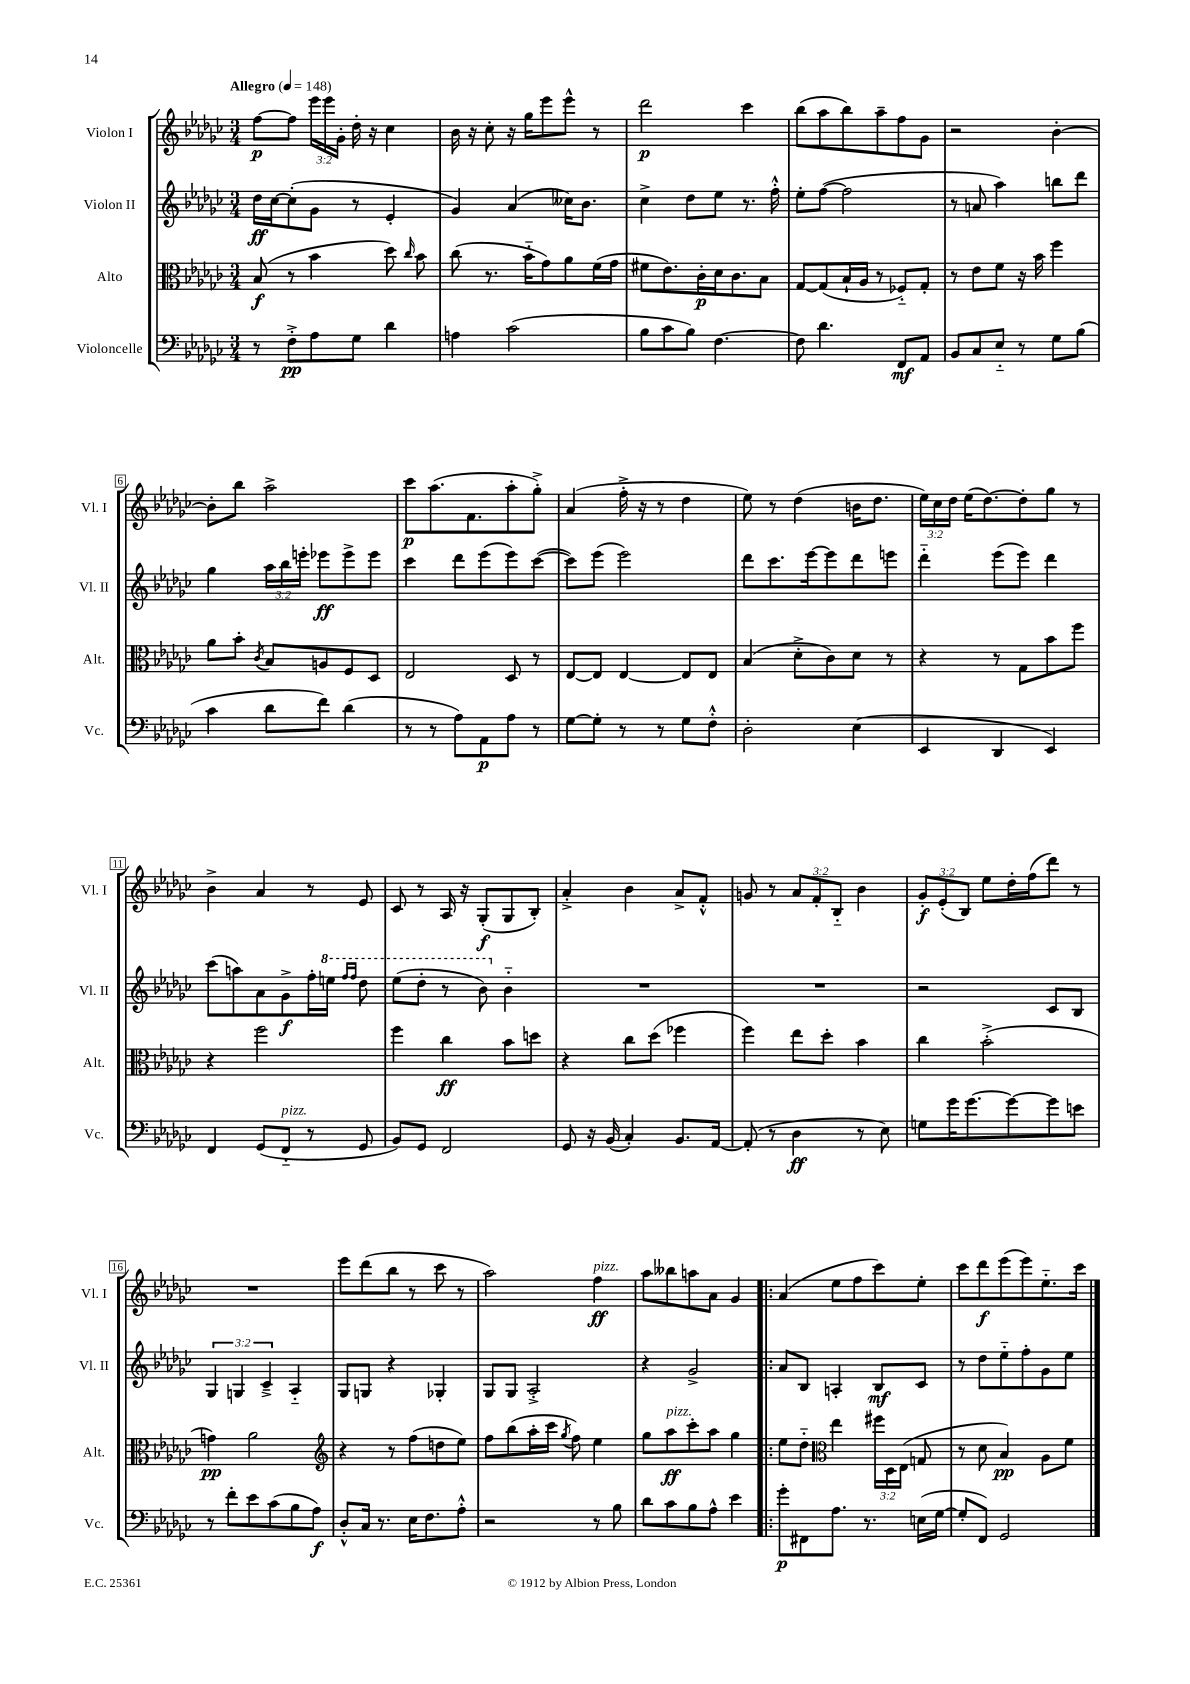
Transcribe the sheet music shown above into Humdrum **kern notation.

**kern	**kern	**kern	**kern
*staff4	*staff3	*staff2	*staff1
*clefF4	*clefC3	*clefG2	*clefG2
*k[b-e-a-d-g-c-]	*k[b-e-a-d-g-c-]	*k[b-e-a-d-g-c-]	*k[b-e-a-d-g-c-]
*M3/4	*M3/4	*M3/4	*M3/4
*MM148	*MM148	*MM148	*MM148
8r	(8B-/	16dd-\LL	[8ff\L
.	.	[16cc-\J	.
8F'^\L	8r	(8cc-'\]	8ff\]J
8A-\	4b-\	8g-\J	24eee-\LL
.	.	.	24eee-\
.	.	.	24g-'\JJ
8G-\J	.	8r	16dd-'\
.	.	.	16r
4d-\	8dd-\)	4e-'/	4cc-\
.	16qqcc-/	.	.
.	8b-\	.	.
=	=	=	=
4A\	(8cc-\	4g-/)	16b-\
.	.	.	16r
.	8.r	.	8cc-'\
(2c-\	.	(4a-/	16r
.	16b-'~\LK	.	16gg-\LK
.	8g-\)	.	8eee-\
.	8a-\	16cc--\LK)	8eee-^^\J
.	.	8.b-\J	.
.	(16f\L	.	8r
.	16g-\JJ	.	.
=	=	=	=
8B-\L	8f#\L	4cc-^\	2ddd-\
8c-\	8.e-\)	.	.
8B-\J)	.	8dd-\L	.
.	16c-'\L	.	.
[4.F\	16d-\J	8ee-\J	.
.	8.c-\	.	.
.	.	8.r	4ccc-\
.	8B-\J	.	.
.	.	16ff'^^\	.
=	=	=	=
8F\]	[8G-/L	8ee-'\L	(8bb-\L
4.d-\	(8G-/]	([8ff\J	8aa-\
.	16B-`/L	2ff\]	8bb-\)
.	16A-/JJ	.	.
.	8r	.	8aa-~\
8FF/L	8F-'~/L)	.	8ff\
8AA-/J	8G-'/J	.	8g-\J
=	=	=	=
8BB-/L	8r	8r	2r
8C-/	8e-\L	8a/	.
8E-'~/J	8f\J	4aa-\)	.
8r	16r	.	.
.	16b-\	.	.
8G-\L	4ff\	8bb\L	[4b-'\
(8B-\J	.	8ddd-\J	.
=	=	=	=
4c-\	8a-\L	4gg-\	8b-'\]L
.	8b-'\J	.	8bb-\J
.	8qc-/	.	.
8d-\L	8B-/L	24aa-\LL	2aa-^\
.	.	24bb-\	.
.	.	24eee'\JJ	.
8f\J)	8A/	8eee-\L	.
(4d-\	8F/	8eee-^\	.
.	8D-/J	8eee-\J	.
=	=	=	=
8r	2E-/	4ccc-\	8ccc-\L
8r	.	.	(8.aa-\
8A-\L)	.	8ddd-\L	.
.	.	.	8.f\
8AA-\	.	(8eee-\	.
8A-\J	8D-/	8eee-\)	8aa-'\
8r	8r	([8ccc-\J	8gg-'^\J)
=	=	=	=
[8G-\L	[8E-/L	8ccc-\]L)	(4a-/
8G-'\]J	8E-/]J	(8eee-\J	.
8r	[4E-/	2eee-\)	16ff'^\
.	.	.	16r
8r	.	.	8r
8G-\L	8E-/]L	.	4dd-\
8F'^^\J	8E-/J	.	.
=	=	=	=
2D-'\	(4B-/	8ddd-\L	8ee-\)
.	.	8.ccc-\	8r
.	8d-'^\L	.	(4dd-\
.	.	[16eee-\k	.
.	8c-\)	8eee-\]	.
(4E-\	8d-\J	8ddd-\	16b\LK
.	.	.	8.dd-\J
.	8r	8eee\J	.
=	=	=	=
4EE-/	4r	4ddd-'~\	24ee-\LL)
.	.	.	24cc-\
.	.	.	24dd-\JJ
.	.	.	(16ee-\LK
.	.	.	[8.dd-\)
4DD-/	8r	(8eee-\L	.
.	8G-\L	8eee-\J)	8dd-'\]
4EE-/)	8b-\	4ddd-\	8gg-\J
.	8ff\J	.	8r
=	=	=	=
4FF/	4r	(8ccc-\L	4b-^\
.	.	8aa\)	.
(8GG-/L	2ff\	8a-\	4a-/
8FF'~/J	.	8g-^\	.
8r	.	16ff'\L	8r
.	.	16eee\JJ	.
.	.	16qqfff/LL	.
.	.	16qqfff/JJ	.
8GG-/	.	8ddd-\	8e-/
=	=	=	=
8BB-/L)	4ff\	(8eee-\L	8c-/
8GG-/J	.	8ddd-'\J	8r
2FF/	4cc-\	8r	16A-/
.	.	.	16r
.	.	8bb-\)	(8G-'/L
.	8b-\L	4b-'~\	8G-/
.	8dd\J	.	8B-'/J)
=	=	=	=
8GG-/	4r	2.r	4a-'^/
16r	.	.	.
(16BB-/	.	.	.
4C-'/)	8cc-\L	.	4b-\
.	(8dd-\J	.	.
8.BB-/L	4ff-\	.	8a-^/L
.	.	.	8f'^^/J
[16AA-/Jk	.	.	.
=	=	=	=
(8AA-'/]	4ff\)	2.r	8g/
8r	.	.	8r
4D-\	8ee-\L	.	12a-/L
.	.	.	12f'/
.	8dd-'\J	.	.
.	.	.	12B-'~/J
8r	4b-\	.	4b-\
8E-\)	.	.	.
=	=	=	=
8G\L	4cc-\	2r	12g-'/L
.	.	.	(12e-'/
16g-\K	.	.	.
.	.	.	12B-/J)
[8.g-\	.	.	.
.	(2b-'^\	.	8ee-\L
8g-\_	.	.	16dd-'\L
.	.	.	(16ff\J
8g-\]	.	8c-/L	8ddd-\J)
8e\J	.	8B-/J	8r
=	=	=	=
8r	4g\)	6G-/	2.r
8f'\L	.	.	.
.	.	6G/	.
8e-\	2a-\	.	.
.	.	6c-~^/	.
(8c-\	.	.	.
8B-\	.	4A-'~/	.
8A-\J)	.	.	.
=	=	=	=
*	*clefG2	*	*
8D-'^^/L	4r	8G-/L	8eee-\L
16C-/Jk	.	8G/J	(8ddd-\
8.r	.	.	.
.	8r	4r	8bb-\J
16E-\LK	(8ff\L	.	8r
8.F\	.	.	.
.	8dd\	4G-'/	8ccc-\
8A-'^^\J	8ee-\J)	.	8r
=	=	=	=
2r	8ff\L	8G-/L	2aa-\)
.	(8bb-\	8G-/J	.
.	16aa-'\L	2A-'^/	.
.	16ccc-\JJ	.	.
.	8qgg-/	.	.
.	8ff\)	.	.
8r	4ee-\	.	4ff\
8B-\	.	.	.
=	=	=	=
8d-\L	8gg-\L	4r	8aa-\L
8c-\	8aa-\	.	8bb--\
8B-\	8ccc-'\	2g-^/	8aa\
8A-^^\J	8aa-\J	.	8a-\J
4e-\	4gg-\	.	4g-/
=!|:	=!|:	=!|:	=!|:
8g-'\L	8ee-\L	8a-/L	(4a-/
8FF#\	8dd-'~\J	8B-/J	.
*	*clefC3	*	*
8.A-\J	4ee-\	4A'/	8ee-\L
.	.	.	8ff\
8.r	.	.	.
.	24ff#\LL	8B-/L	8ccc-\)
.	24D-\	.	.
.	(24E-\JJ	.	.
(16E\LL	8G/	8c-/J	8ee-'\J
[16G-\JJ	.	.	.
=	=	=	=
8G-'/]L	8r	8r	8ccc-\L
8FF/J)	8d-\	8dd-\L	8ddd-\
2GG-/	4B-/)	8ee-'~\	(8eee-\
.	.	8ff'\	8eee-\)
.	8A-\L	8g-\	8.ee-'~\
.	8f\J	8ee-\J	.
.	.	.	16ccc-\Jk
==	==	==	==
*-	*-	*-	*-
